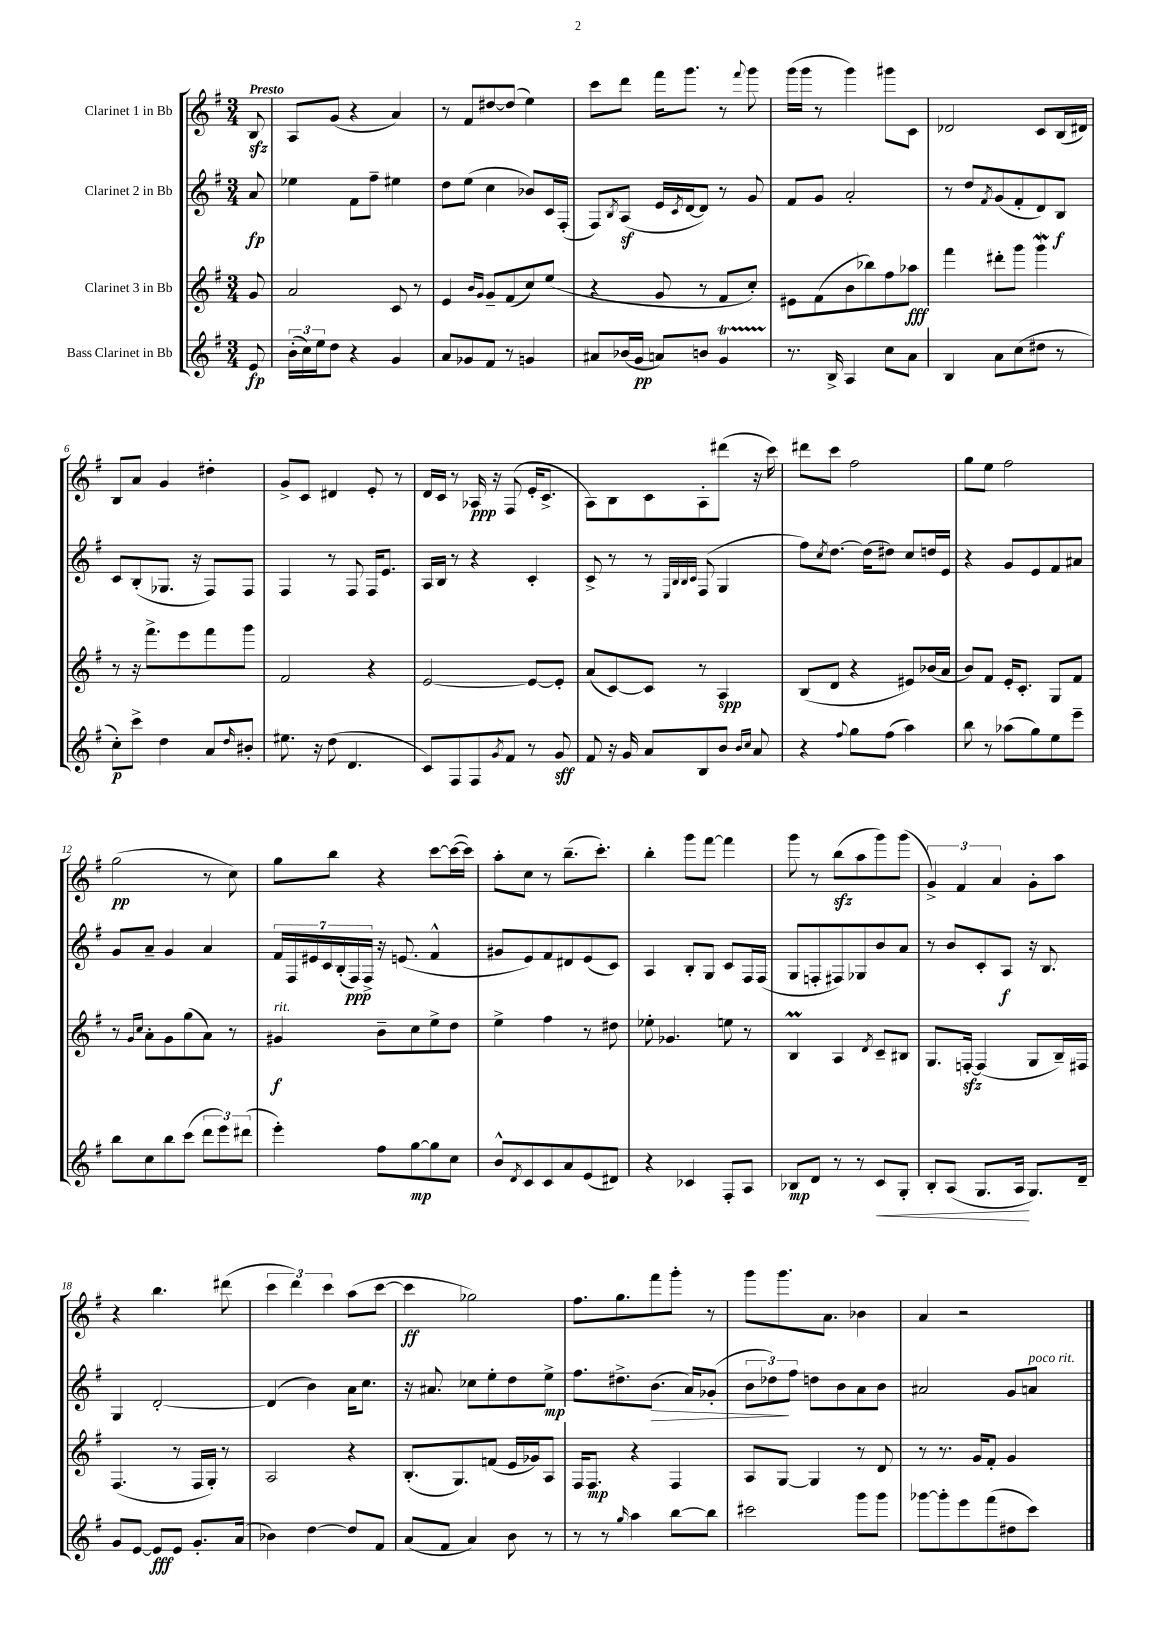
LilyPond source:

<<
\new StaffGroup <<
\new Staff = "s0" \with { instrumentName = "Clarinet 1 in Bb" } {
    \clef treble \key g \major \numericTimeSignature \time 3/4 \partial 8 \tempo "Presto"
    b8\sfz |
    a8 g'8( r4 a'4) |
    r8 fis'8 dis''8~ dis''8( e''4) |
    c'''8 d'''8 fis'''16 g'''8. r8 \appoggiatura { fis'''8 } g'''8 |
    g'''16( g'''16 r8 g'''4) gis'''8 c'8 |
    des'2 c'8 b16( dis'16) |
    b8 a'8 g'4 dis''4-. |
    g'8-> c'8 dis'4 e'8-. r8 |
    d'16 c'16 r8 aes16\ppp r16 fis8( e'16-. c'8.-> |
    a8) b8 c'8 a8-. dis'''8( r16 c'''16) |
    dis'''8 c'''8 fis''2 |
    g''8 e''8 fis''2 |
    g''2\pp( r8 c''8) |
    g''8 b''8 r4 c'''8~ c'''16~( c'''16) |
    a''8-. c''8 r8 b''8.--( c'''8.-.) |
    b''4-. g'''8 fis'''8~ fis'''4 |
    g'''8 r8 b''8\sfz( a''8 g'''8) g'''8( |
    \tuplet 3/2 { g'4->) fis'4 a'4 } g'8-. a''8 |
    r4 b''4. dis'''8( |
    \tuplet 3/2 { c'''4 d'''4) c'''4 } a''8( c'''8~ |
    c'''4\ff ges''2) |
    fis''8. g''8. fis'''8 g'''8-. r8 |
    g'''8 g'''8. a'8. bes'4 |
    a'4 r2 \bar "|." |
}
\new Staff = "s1" \with { instrumentName = "Clarinet 2 in Bb" } {
    \clef treble \key g \major \numericTimeSignature \time 3/4 \partial 8
    a'8\fp |
    ees''4 fis'8 fis''8-- eis''4 |
    d''8 e''8( c''4 bes'8) c'16 fis16-.( |
    fis8) \acciaccatura { b8 } a8\sf( e'16 \acciaccatura { c'8 } d'16~ d'8) r8 g'8 |
    fis'8 g'8 a'2-. |
    r8 d''8 \acciaccatura { fis'8 } g'8( fis'8-. d'8) b8\f |
    c'8 b8-.( ges8. r16 fis8) fis8 |
    fis4 r8 fis8 fis16 e'8. |
    a16 b16 r8 r4 c'4-. |
    c'8-> r8 r8 \grace { e32 b32 b32 c'32 } fis8( g4 |
    fis''8) \acciaccatura { c''8 } d''8.~ d''16( dis''8) c''8 d''16 e'16 |
    r4 g'8 e'8 fis'8 ais'8 |
    g'8 a'8-- g'4 a'4 |
    \tuplet 7/4 { fis'16 fis16 eis'16 c'16 b16-.( fis16\ppp) fis16-> } r16 e'8.( fis'4-^ |
    gis'8 e'8) fis'8 dis'8 e'8( c'8) |
    a4 b8-. g8 c'8 fis16 fis16( |
    g8 f8-. fis8) ges8 b'8 a'8 |
    r8 b'8 c'8-. a8\f r16 b8. |
    g4 d'2~-. |
    d'4( b'4) a'16 c''8. |
    r16 ais'8. ces''8 e''8-. d''8 e''8->\mp |
    fis''8. dis''8.-> b'8.\>( a'16) ges'8-.( |
    \tuplet 3/2 { b'8 des''8\!) fis''8 } d''8 b'8 a'8 b'8 |
    ais'2 g'8 a'8^\markup { \italic "poco rit." } \bar "|." |
}
\new Staff = "s2" \with { instrumentName = "Clarinet 3 in Bb" } {
    \clef treble \key g \major \numericTimeSignature \time 3/4 \partial 8
    g'8 |
    a'2 c'8 r8 |
    e'4 \grace { b'16 g'16 } g'8-- fis'8( c''8) e''8( |
    r4 g'8 r8 fis'8 c''8-.) |
    eis'8 fis'8( b'8 bes''8) fis''8 aes''8\fff |
    fis'''4 dis'''8-. g'''8 g'''4\mordent |
    r8 r16 fis'''8.-> e'''8 fis'''8 g'''8 |
    fis'2 r4 |
    e'2~ e'8~ e'8-. |
    a'8( c'8~) c'8 r8 a4\spp |
    b8( d'8 r4 eis'8) bes'16( a'16 |
    b'8) fis'8 e'16-. c'8.-. g8 fis'8 |
    r8 \grace { g'16 c''16 } a'8-. g'8 g''8( a'8) r8 |
    gis'4\f^\markup { \italic "rit." } b'8-- c''8 e''8-> d''8 |
    e''4-> fis''4 r8 dis''8 |
    ees''8-. ges'4. e''8 r8 |
    b4\prall a4 \acciaccatura { d'8 } c'8-- bis8 |
    g8. f16~-.\sfz f4( g8 b16--) fis16 |
    fis4.( r8 fis16 g16-.) r8 |
    a2 r4 |
    b8.-.( g8.) f'8( e'16 ges'16) a8 |
    fis16 fis8.\mp r4 fis4 |
    a8 g8~ g4 r8 d'8 |
    r8 r8. g'16 fis'8-. g'4 \bar "|." |
}
\new Staff = "s3" \with { instrumentName = "Bass Clarinet in Bb" } {
    \clef treble \key g \major \numericTimeSignature \time 3/4 \partial 8
    e'8\fp |
    \tuplet 3/2 { b'16-.( c''16) e''16 } d''8 r4 g'4 |
    a'8 ges'8 fis'8 r8 g'4 |
    ais'8 bes'16( g'16\pp a'8) b'8 g'4\startTrillSpan |
    r8.\stopTrillSpan b16-> a4 c''8 a'8 |
    b4 a'8 c''8( dis''8 r8 |
    c''8-.\p) c'''8-> d''4 a'8 \grace { d''16 } bis'8-. |
    eis''8. r16 d''8( d'4. |
    c'8) fis8 fis8 \acciaccatura { g'8 } fis'8 r8 g'8\sff |
    fis'8 r16 g'16 a'8 b8 b'8 \grace { b'16 c''16 } a'8 |
    r4 \appoggiatura { fis''8 } g''8 fis''8( a''4) |
    b''8 r8 aes''8( g''8) e''8 e'''8-- |
    b''8 c''8 b''8 c'''8( \tuplet 3/2 { d'''8 e'''8) dis'''8( } |
    e'''4-.) fis''8 g''8~\mp g''8 c''8 |
    b'8-^ \acciaccatura { d'8 } c'8 c'8 a'8 e'8( dis'8) |
    r4 ces'4 fis8-. a8 |
    bes8\mp d'8 r8 r8 c'8\< g8-. |
    b8-. a8( g8. a16\! g8.) d'16-- |
    g'8 e'8~ e'8\fff e'8 g'8.-. a'16( |
    bes'4) d''4~ d''8 fis'8 |
    a'8( fis'8 a'4) b'8 r8 |
    r8 r8 \grace { g''16 } a''4 b''8~ b''8 |
    cis'''2 g'''8 g'''8 |
    ges'''8~ ges'''8-. e'''8 fis'''8( dis''8 c'''8) \bar "|." |
}
>>
>>
